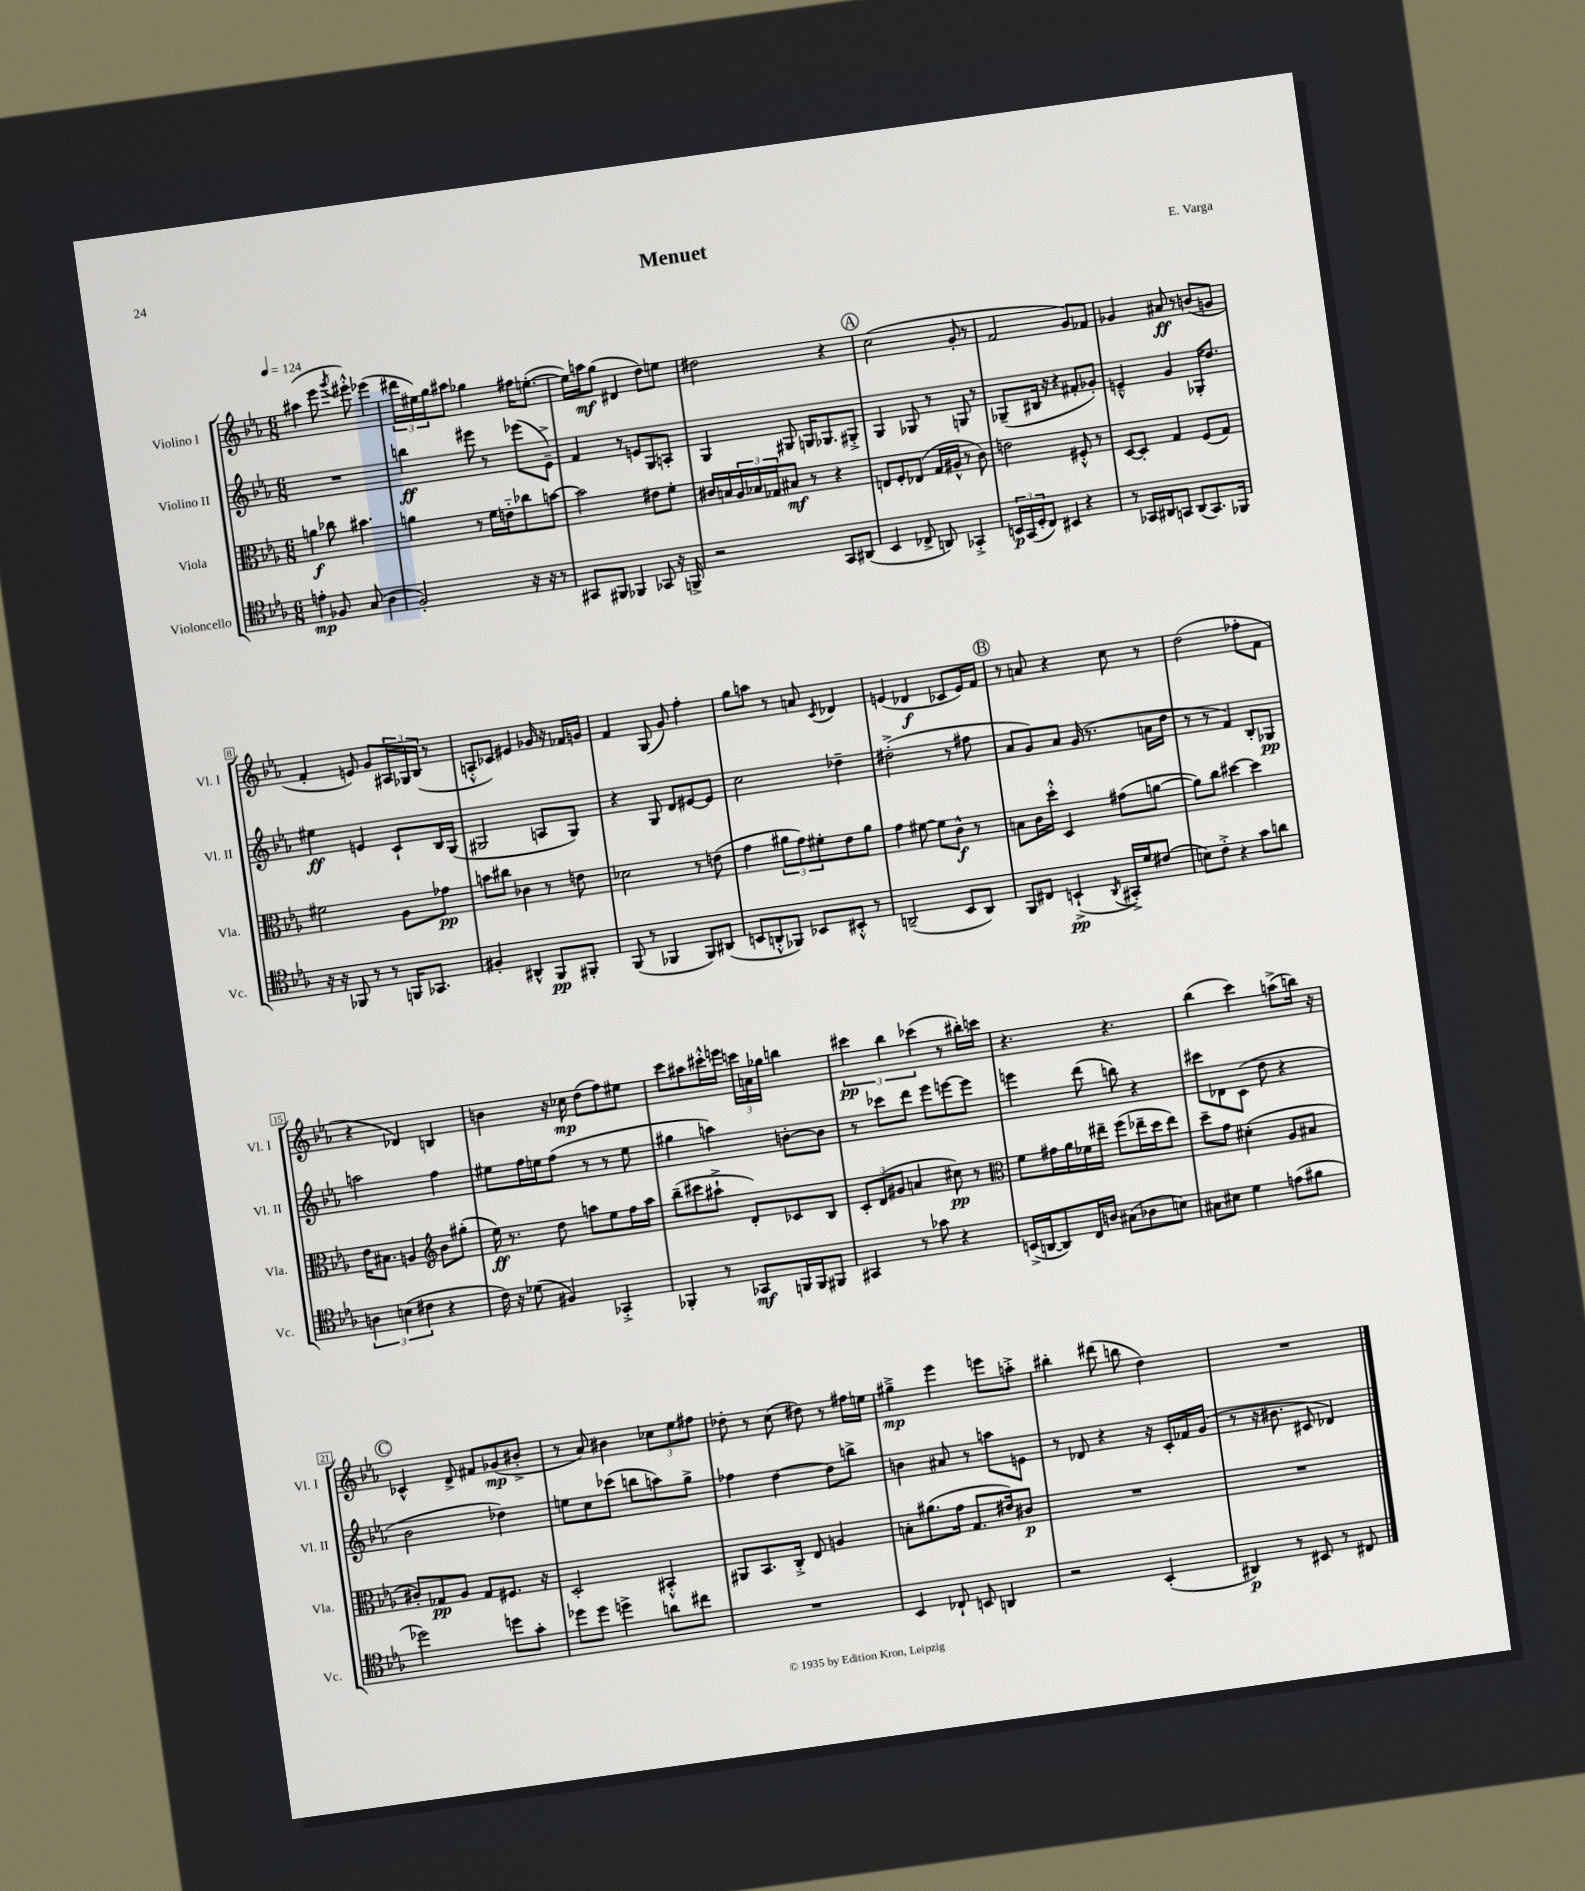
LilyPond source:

\header { title = "Menuet" composer = "E. Varga" }
<<
\new StaffGroup <<
\new Staff = "s0" \with { instrumentName = "Violino I" shortInstrumentName = "Vl. I" } {
    \clef treble \key ees \major \numericTimeSignature \time 6/8 \tempo 4 = 124
    ais''4( ees'''8 \acciaccatura { g'''8 } eis'''8-.-^) ees'''4( |
    \tuplet 3/2 { dis'''16 eis''16) g''16 } ais''8 ges''4 fis''16 e''8.~-.( |
    e''16) a''16\mf g''8( dis'4 d''8) e''8 |
    dis''2 r4 |
    \mark \markup { \circle "A" } c''2( g'8-. r8 |
    f'2 g'8) fes'8 |
    ges'4 ais'8\ff r8 b'8( g'8 |
    f'4-. e'8) g'8 \tuplet 3/2 { ais16 ges16 bes16( } r8 |
    a8-.-^ ces'8) eis'4 ges'16 r16 fes'16 g'16 |
    f'4 g8( g'8) f''4-. |
    g''8 a''8 r8 a'8 \acciaccatura { c'8 } des'4 |
    e'4( des'4\f ces'8 e'16) f'16 |
    \mark \markup { \circle "B" } r8 a'8 r4 c''8 r8 |
    d''2( fes''8-. f'8 |
    r4 des'4) b4 |
    b'4 r16 ces''16\mp d''8( f''8) eis''8 |
    c'''8 ais''8 cis'''16-.-^ e'''16 \tuplet 3/2 { c'''16 a'16 ges''16 } b''4 |
    \tuplet 3/2 { cis'''4\pp bes''4 ces'''4( } r8 bis''16-.) c'''16 |
    r4. r4. |
    bes''4( c'''4) a''8->( b''16) r16 |
    \mark \markup { \circle "C" } ces'4-^ d'8-> fis'8 ges'8\mp( bis'8-.-> |
    r8 aes'8) bis'4 \tuplet 3/2 { ces''8 ees''8 fis''8 } |
    des''8-. r8 c''8( dis''8) r8 fis''16 e''16 |
    gis''4--->\mp ees'''4 e'''8 a''8-.-> |
    bis''4-. dis'''8( b''8 d''4) |
    R2. \bar "|." |
}
\new Staff = "s1" \with { instrumentName = "Violino II" shortInstrumentName = "Vl. II" } {
    \clef treble \key ees \major \numericTimeSignature \time 6/8
    R2. |
    b''4\ff eis'''8 r8 ees'''8( ees'8--->) |
    f'4 r8 e'8 g8 a8-. |
    g4 gis8 g16 ges8. gis8-.-> |
    \mark \markup { \circle "A" } g4 ges8 r8 g8 r8 |
    ges8--( bis16 r16 r4 fis'8-. ges'8-.) |
    e'4---^ g'4 ges16-. d''8. |
    eis''4\ff e'4 c'8-! bes16 g16( |
    gis2 a8 gis8) |
    r4 g8 d'8 eis'8~ eis'8 |
    c''2 des''4-- |
    dis''2-.->( r8 fis''8 |
    \mark \markup { \circle "B" } aes'8 g'8) aes'8 g'16( r8. a'16 d''16 |
    r8 r8 f'4) bes8-. ges8\pp |
    a''2 f''4 |
    eis''8 f''16 e''16 f''8( r8 r8 e''8 |
    gis''4 a''4) b'8~-. b'8 |
    r8 ces'''8 d'''8 ees'''8 e'''8~ e'''8 |
    e'''4 d'''8( b''8) r4 |
    cis'''8 des'8 c'8( d''8 r4 |
    \mark \markup { \circle "C" } bes'2 des''4) |
    e''8 c''8 ces'''8( b''8 a''8) g''8-> |
    fes''4 d''4~ d''8 b''8-> |
    b'4 ais'8 r8 a''8 e'8 |
    r8 des'8 r4 r16 c'16-. fes'16 g'16( |
    r8 r16 bis'8. cis'8 des'4) \bar "|." |
}
\new Staff = "s2" \with { instrumentName = "Viola" shortInstrumentName = "Vla." } {
    \clef alto \key ees \major \numericTimeSignature \time 6/8
    a'4\f ces''8 bis'4. |
    a'4 r8 f'16 e'16-_ ces''8 b'8~ |
    b'2 eis'8 f'8-. |
    cis'16 b16 \tuplet 3/2 { aes16 bes16 ges16 } bis8\mf r8 r4 |
    \mark \markup { \circle "A" } e8 f8-. ees8( g16 ais16-^ r8 c'8) |
    e'2 fis8-.-^ r8 |
    d8~ d8-. g4 f8( g8) |
    fis'2 aes8 ges'8\pp |
    b'8 cis''8 ces'4 r8 e'8 |
    des'2 r8 e'8( |
    g'4 \tuplet 3/2 { ais'8 g'8) fis'8-. } ees'8 ais'8 |
    g'4 fis'8~ fis'8 c'8-^\f r8 |
    \mark \markup { \circle "B" } b8 c'16 d''16-.-^ d4 gis'8( a'8~ |
    a'8) c''8 dis''4~ dis''4 |
    ees'16 bis8. a4 \clef treble bes'8 gis''8-.( |
    ees''16\ff) r8. d''8 a''8 ees''8 f''16 a''16 |
    bes''8--( cis'''8 ais''8-!-> d'8-.) ces'8 bes8 |
    \tuplet 3/2 { c'8-. d'8( gis'8 } a'4 cis''8\pp) r8 |
    \clef alto f'8 gis'16 aes'16 fes'16 eis''16-- f''8( ees''16-- d''16 ees''8) |
    d''8-- g'8 dis'4-.( aes8 bis8 |
    \mark \markup { \circle "C" } cis'8-.) ges8\pp aes8 ges8 fis8. r16 |
    d2-. bis,4-.-^ |
    ais,8 bes,8. c16-.-> ees8 a4 |
    b8-. ais'8.( g'16 g8. eis'16) cis'8\p |
    R2. |
    R2. \bar "|." |
}
\new Staff = "s3" \with { instrumentName = "Violoncello" shortInstrumentName = "Vc." } {
    \clef tenor \key ees \major \numericTimeSignature \time 6/8
    e'4-.\mp fes8 g8( aes4 |
    f2-.) r16 r16 r8 |
    gis,8 fis,8 fes,4 ges,8 r16 f,16-> |
    r2 g,8 ais,8( |
    \mark \markup { \circle "A" } bes,4 ces8-> a,8) ges,4-.-> |
    \tuplet 3/2 { b,16\p g,16( d16-. } c8) bis,4 r4 |
    r8 ges,16 ais,16 g,8 ais,8( g,8.) fes,16 |
    r16 r16 fes,8 r8 r8 f,16 ges,8. |
    fis4-. ais,4-^ f,8\pp fis,8-. |
    f,8( r8 fes,4 fes,8) ais,8( |
    b,8 a,8-.-^ fes,8) bes,8 bis,8-.-^ r8 |
    a,2--( bes,8 a,8) |
    \mark \markup { \circle "B" } f,8 cis8 b,4-!->\pp( \acciaccatura { aes,8 } gis,16-.->) d'16 cis'8( |
    b8) c'8-.-> r4 g'8 a'8 |
    \tuplet 3/2 { a4 b4( cis'4 } r4 |
    c'16) r16 des'8( fis4) ges,4-.-> |
    fes,4-. r8 ges,8\mf f,16 f,16 fis,8 |
    gis,4 r8 ges'8 r4 |
    b,16->( a,16~ a,8) c16 a16 gis8( aes8 b8) |
    gis8 bis8 d'4 e'8( fis'8 |
    \mark \markup { \circle "C" } des''2) d''8 g'8-. |
    des''8 des''8 d''4-> a'8 cis''8 |
    R2. |
    bes,4 ces8-! b,8 a,4 |
    r2 bes,4-.( |
    ais,4\p) r8 bis,8 r8 cis8 \bar "|." |
}
>>
>>
\layout { \context { \Score \override BarNumber.stencil = #(make-stencil-boxer 0.1 0.3 ly:text-interface::print) } }
